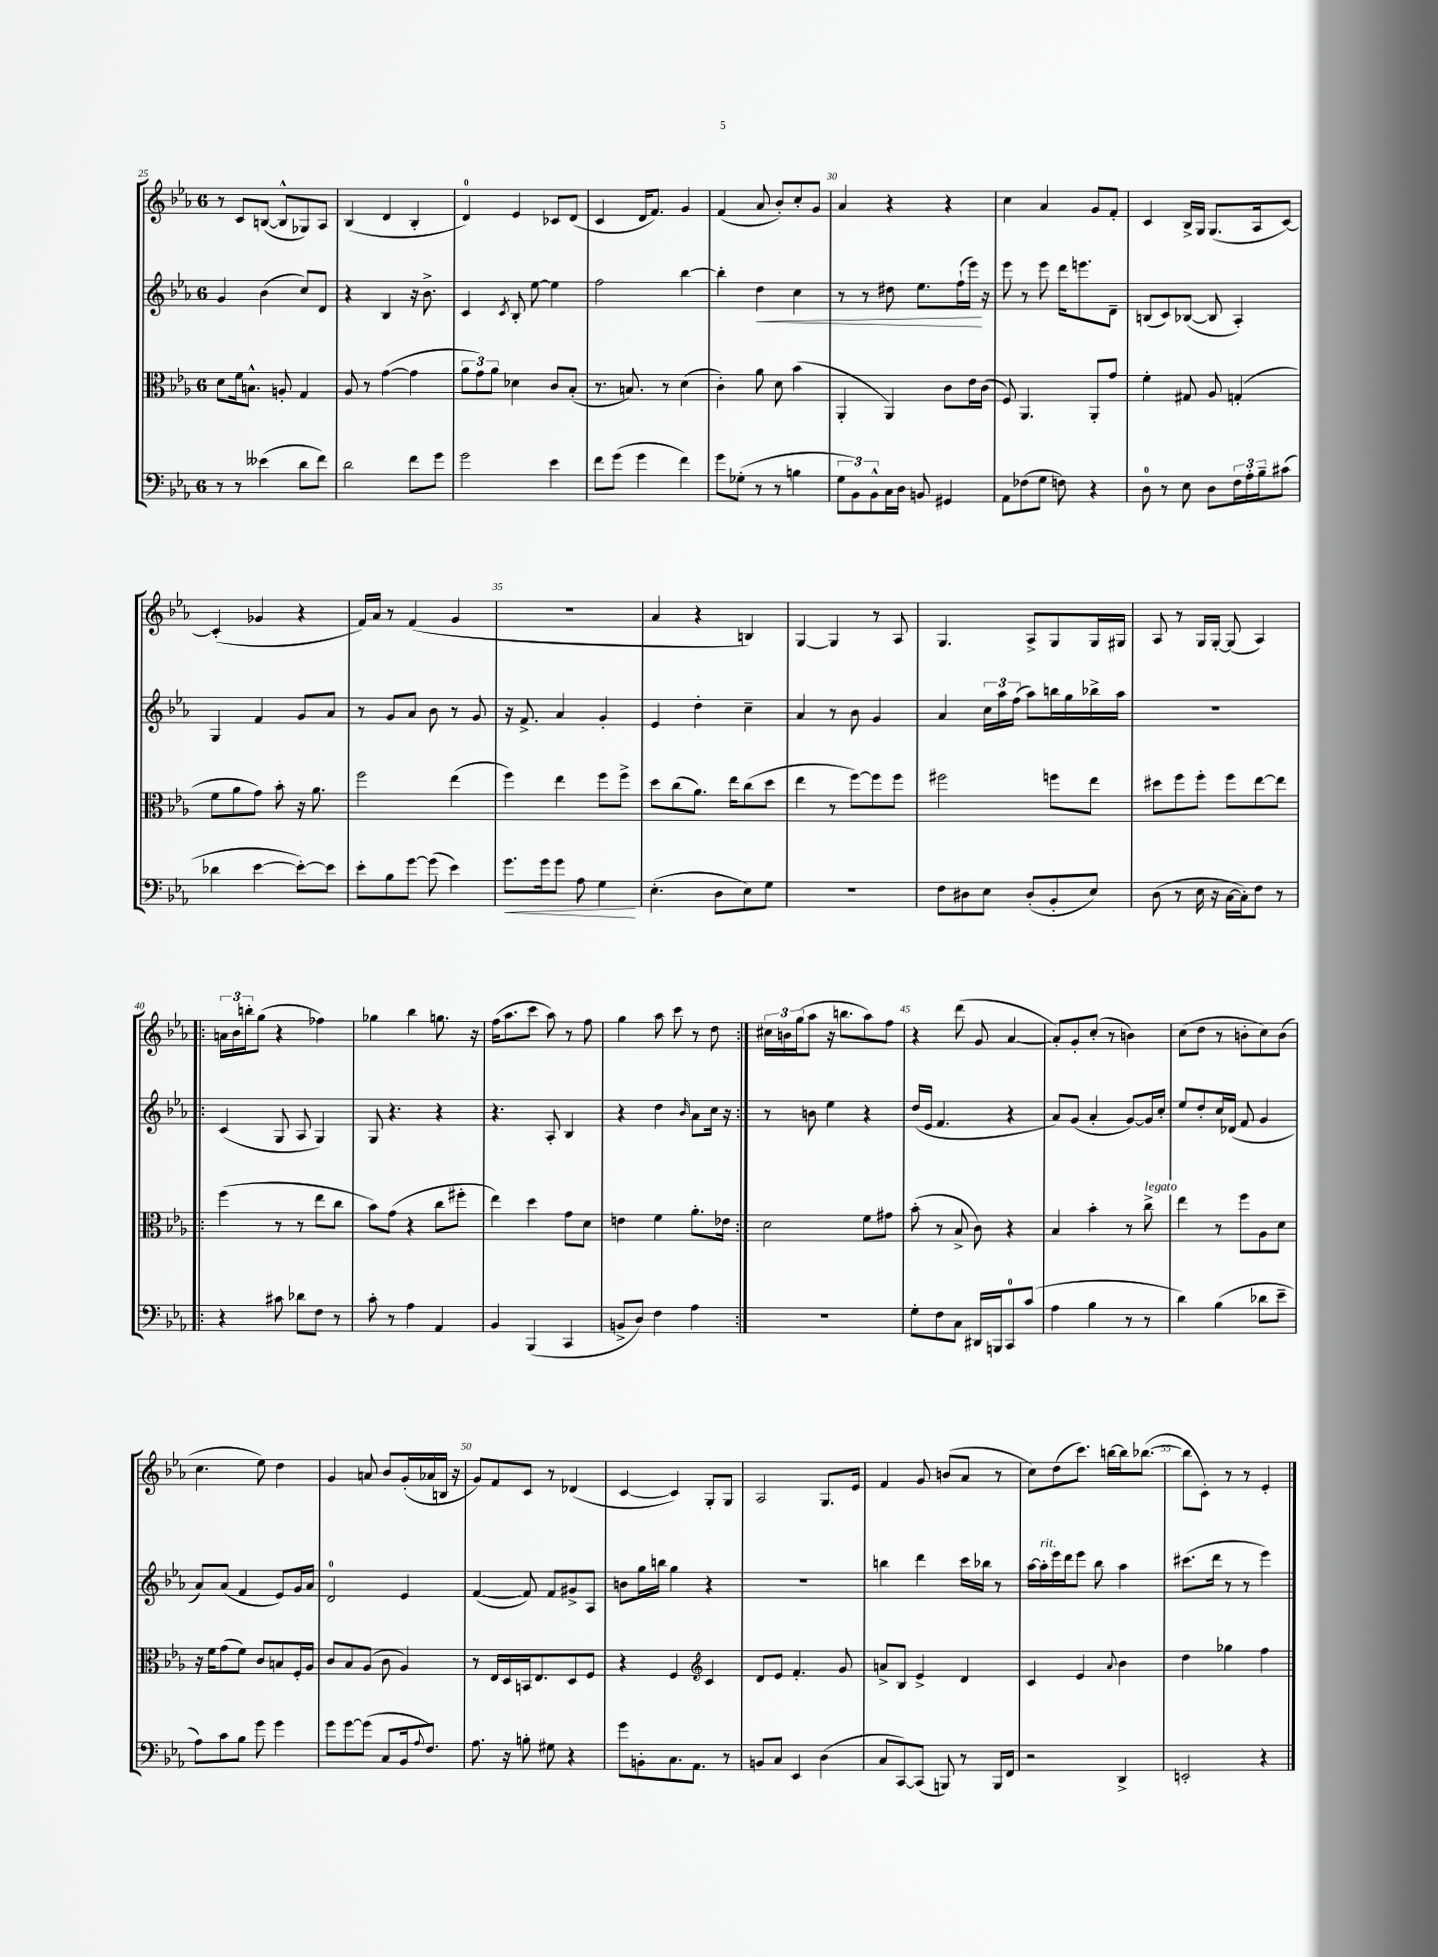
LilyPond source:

<<
\new StaffGroup <<
\new Staff = "s0" {
    \clef treble \key ees \major \once \override Staff.TimeSignature.style = #'single-digit \time 6/8
    r8 c'8 b8~( b8-^ ges8) aes8 |
    bes4( d'4 bes4-. |
    d'4-0) ees'4 ces'8 d'8( |
    c'4 d'16 f'8.) g'4 |
    f'4( aes'8 bes'8-.) c''8-. g'8 |
    aes'4 r4 r4 |
    c''4 aes'4 g'8 f'8-. |
    c'4 bes16-> g16 g8.( aes16 c'8~) |
    c'4-.( ges'4 r4 |
    f'16) aes'16 r8 f'4( g'4 |
    R2. |
    aes'4 r4 b4) |
    g4~ g4 r8 aes8 |
    g4. aes8-> g8 g16 gis16 |
    aes8 r8 g16 g16~-. g8( aes4) |
    \repeat volta 2 { \tuplet 3/2 { a'16 bes'16 b''16-. } g''8( r4 fes''4) |
    ges''4 bes''4 g''8. r16 |
    f''16( aes''8. c'''8 aes''8) r8 f''8 |
    g''4 aes''8 c'''8 r8 d''8 | }
    \tuplet 3/2 { cis''16 b'16 g''16( } aes''8 r16 b''8. aes''8) f''8 |
    r4 d'''8( g'8 aes'4~ |
    aes'8-.) g'8-. c''8-.( r8 b'4) |
    c''8( d''8 r8 b'8-. c''8) b'8( |
    c''4. ees''8) d''4 |
    g'4 a'8 bes'8 g'16-.( aes'16 b16 r16 |
    g'8) f'8 c'8 r8 des'4( |
    c'4~ c'4) g8-. g8 |
    aes2 g8. ees'16 |
    f'4 g'8 b'8( aes'8 r8 |
    c''8) d''8( c'''8.) b''16~ b''16 bes''8.~( |
    bes''8 c'8-.) r8 r8 ees'4-. \bar "|." |
}
\new Staff = "s1" {
    \clef treble \key ees \major \once \override Staff.TimeSignature.style = #'single-digit \time 6/8
    g'4 bes'4( c''8) d'8 |
    r4 bes4 r16 bes'8.-> |
    c'4 \acciaccatura { c'8 } bes8-. ees''8~ ees''4 |
    f''2 bes''4~ |
    bes''4-. d''4\< c''4 |
    r8 r8 dis''8 ees''8. f''16-!( ees'''16\!) r16 |
    ees'''8 r8 ees'''8 d'''16 e'''8. d'8-- |
    b8( c'8) bes8~( bes8 aes4-.) |
    g4 f'4 g'8 aes'8 |
    r8 g'8 aes'8 bes'8 r8 g'8 |
    r16 f'8.-> aes'4 g'4-. |
    ees'4 d''4-. c''4-- |
    aes'4 r8 bes'8 g'4 |
    aes'4 \tuplet 3/2 { c''16 aes''16 f''16( } aes''8) b''16 g''16 bes''16-> aes''16 |
    R2. |
    \repeat volta 2 { c'4( g8 aes8 g4) |
    g8 r4. r4 |
    r4. aes8-. bes4 |
    r4 d''4 \grace { bes'16 } aes'8 c''16 r16 | }
    r8 b'8 ees''4 r4 |
    d''16( ees'16 f'4. r4 |
    aes'8) g'8( aes'4-. g'8~) g'16 c''16-. |
    ees''8 d''8-. c''16 des'16( f'8 g'4 |
    aes'8) aes'8( f'4 ees'8) g'16 aes'16 |
    d'2-0 ees'4 |
    f'4~( f'8) f'8 gis'8-> aes8 |
    b'8 g''16 b''16 g''4 r4 |
    R2. |
    b''4 d'''4 c'''16 bes''16 r8 |
    aes''16~ aes''16-.^\markup { \italic "rit." } ees'''16 d'''16 ees'''8 bes''8 aes''4 |
    cis'''8.( d'''16 r8 r8 ees'''4) \bar "|." |
}
\new Staff = "s2" {
    \clef alto \key ees \major \once \override Staff.TimeSignature.style = #'single-digit \time 6/8
    d'8 f'16 b8.-^ a8-. g4 |
    aes8 r8 g'4~( g'4 |
    \tuplet 3/2 { aes'8 g'8) aes'8 } des'4 c'8 bes8-.( |
    r8. b8.) r8 d'4( |
    c'4-.) aes'8 d'8 bes'4( |
    aes,4-. aes,4) c'8 ees'16 c'16( |
    f8) aes,4. aes,8-. g'8 |
    f'4-. gis8 aes8 g4-.( |
    f'8 aes'8 g'8) bes'8-. r16 aes'8. |
    f''2 ees''4( |
    f''4) ees''4 f''8 f''8-> |
    d''8 c''8( aes'8.) ees''16 c''8( d''8 |
    ees''4 r8 f''8~) f''8 f''8 |
    fis''2 f''8 ees''8 |
    dis''8 f''8 f''8-. f''8 ees''8~ ees''8 |
    \repeat volta 2 { f''4( r8 r8 ees''8 c''8 |
    bes'8) g'8( r4 c''8 fis''8-. |
    ees''4) d''4 g'8 d'8 |
    e'4 f'4 aes'8.-. ees'16 | }
    d'2 f'8 gis'8 |
    bes'8-.( r8 bes8-> c'8) r4 |
    bes4 bes'4-. r8 c''8->^\markup { \italic "legato" } |
    ees''4 r8 f''8 aes8 d'8 |
    r16 f'16 g'8( f'8) c'8 b8 f16-. aes16 |
    c'8 bes8 aes8( c'8 aes4) |
    r8 ees16 d16 b,16 ees8. d8 f8 |
    r4 f4 \clef treble c'4 |
    d'8 ees'8 f'4.-. g'8 |
    a'8-> bes8 ees'4-> d'4 |
    c'4 ees'4 \appoggiatura { aes'8 } bes'4 |
    d''4 ges''4 f''4 \bar "|." |
}
\new Staff = "s3" {
    \clef bass \key ees \major \once \override Staff.TimeSignature.style = #'single-digit \time 6/8
    r8 r8 eeses'4( d'8 f'8) |
    d'2 f'8 g'8 |
    g'2 ees'4 |
    f'8 g'8( g'4 f'4) |
    g'8 ges8-.( r8 r8 b4 |
    \tuplet 3/2 { g8 bes,8) bes,8-^ } c16 d16 b,8 gis,4 |
    aes,8 fes8( g8 f8) r4 |
    d8-0 r8 ees8 d8 \tuplet 3/2 { f16 aes16-. bes16-- } cis'8( |
    des'4 ees'4~ ees'8~-.) ees'8 |
    ees'8-. bes8 g'8~ g'8( ees'4) |
    g'8.\< g'16 g'8 aes8 g4\! |
    ees4.-.( d8 ees8) g8 |
    R2. |
    f8 dis8 ees8 dis8-.( bes,8-. ees8) |
    d8( r8 ees16 r16 c16~ c16-.) f8 r8 |
    \repeat volta 2 { r4 cis'8 des'8 f8 r8 |
    c'8-. r8 aes4 aes,4 |
    bes,4 bes,,4( c,4 |
    b,8-> d8) f4 aes4 | }
    R2. |
    g8-. f8 c8 dis,16 b,,16 c,8-0 c'8( |
    aes4 bes4 r8 r8 |
    d'4) bes4( des'8 ees'8-- |
    aes8) c'8 bes8 g'8 g'4 |
    g'8 g'8~ g'8( c8 bes,16 \appoggiatura { aes8 } f8.) |
    aes8. r16 b8-. gis8 r4 |
    g'8 b,8-. c8. aes,8. r8 |
    b,8 c8 ees,4 d4( |
    c8 c,8~) c,8( b,,8) r8 b,,16 f,16 |
    r2 d,4-> |
    e,2-. r4 \bar "|." |
}
>>
>>
\layout { \context { \Score currentBarNumber = #25 \override BarNumber.break-visibility = ##(#f #t #t) barNumberVisibility = #(every-nth-bar-number-visible 5) } }
